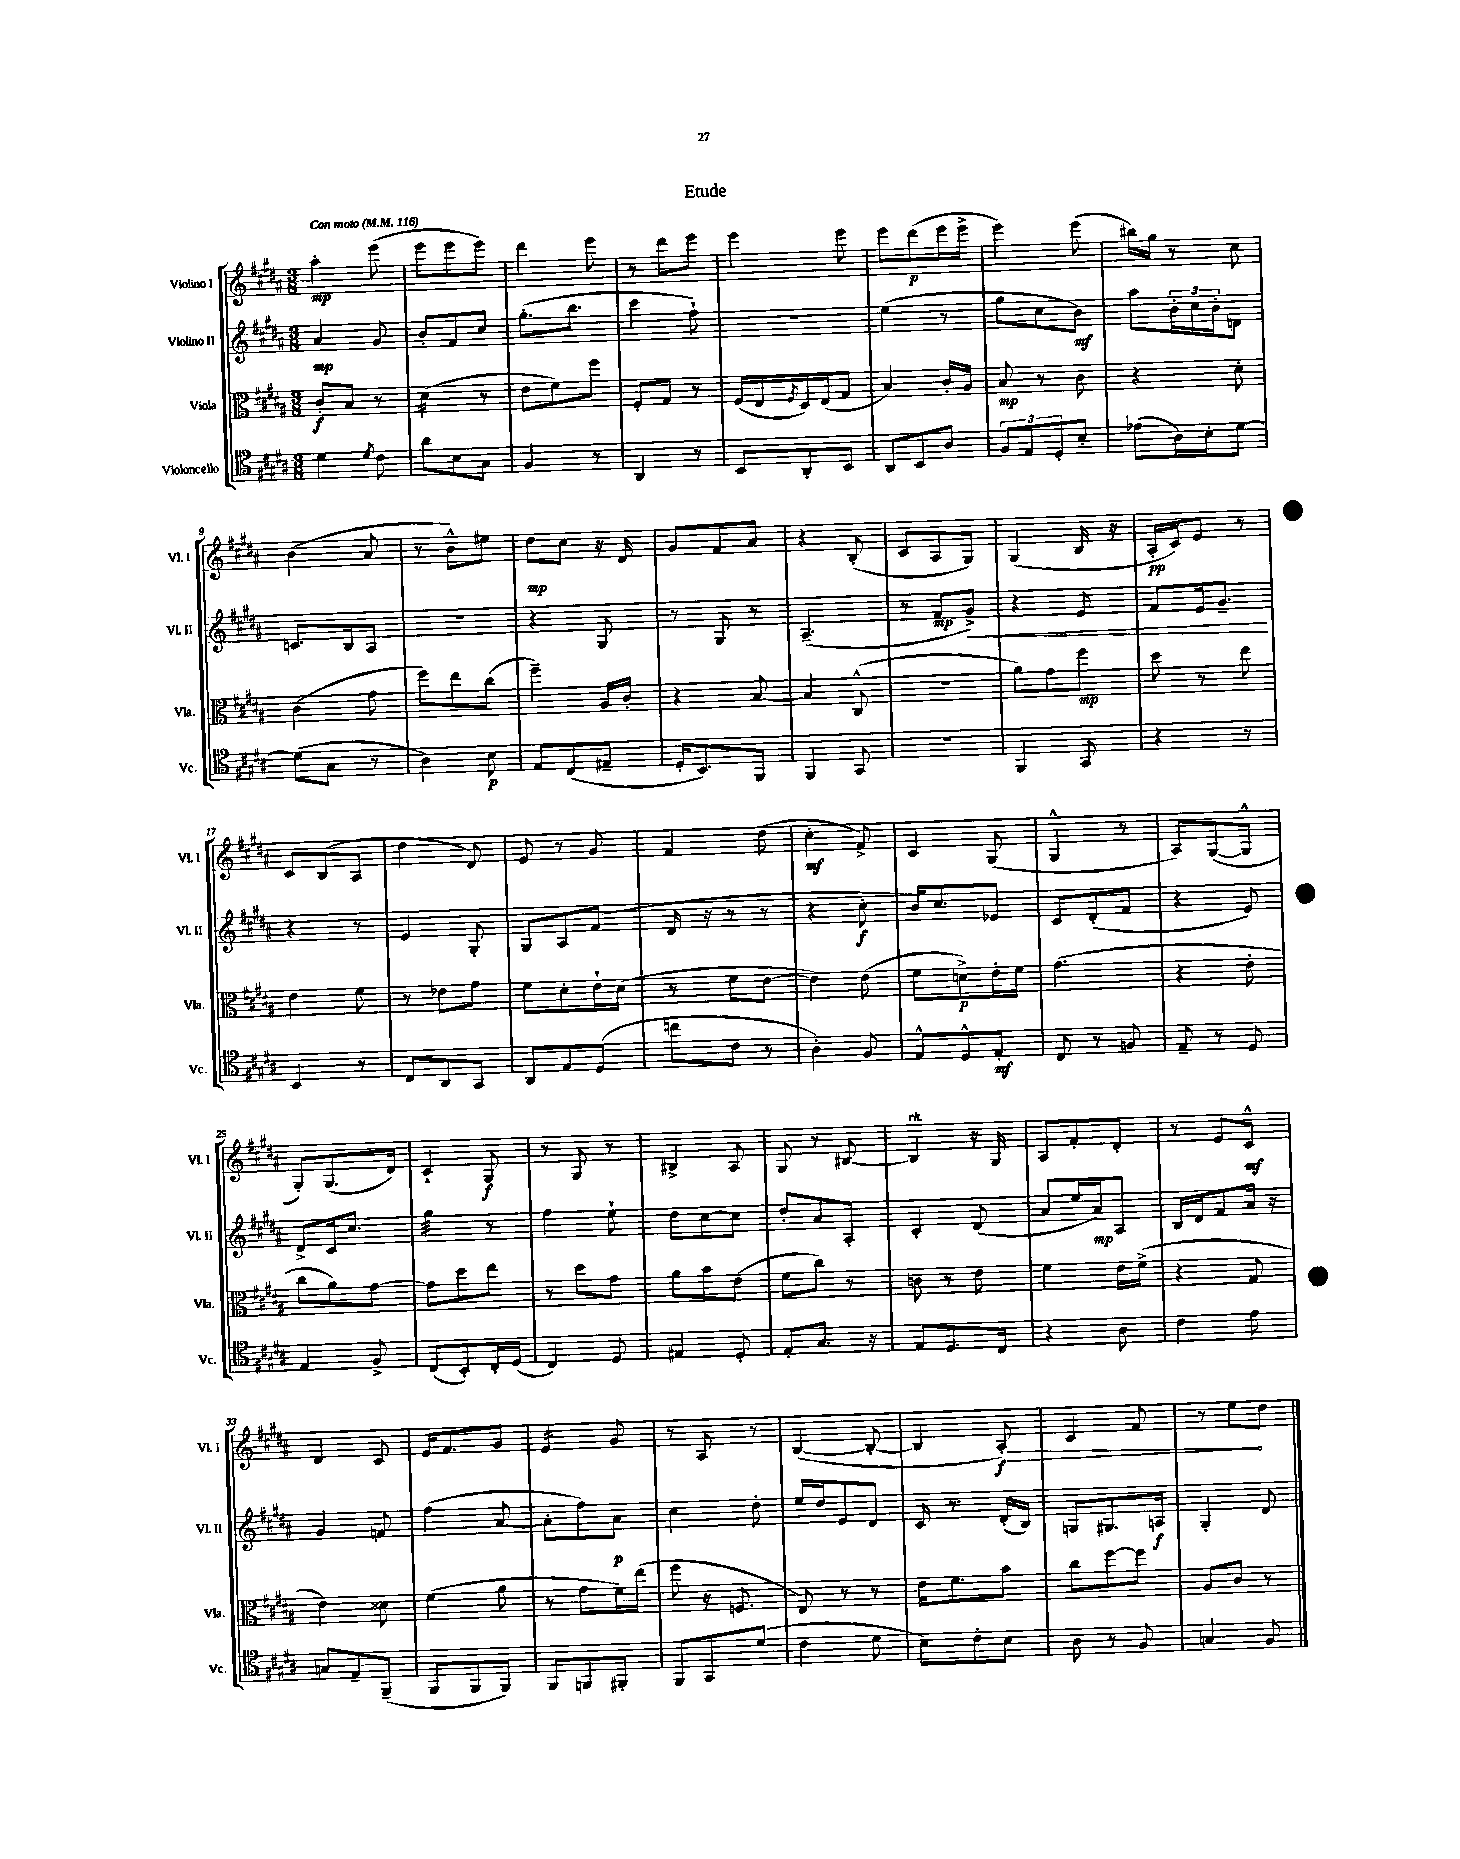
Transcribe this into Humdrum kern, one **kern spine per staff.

**kern	**kern	**kern	**kern
*staff4	*staff3	*staff2	*staff1
*clefC4	*clefC3	*clefG2	*clefG2
*k[f#c#g#d#a#]	*k[f#c#g#d#a#]	*k[f#c#g#d#a#]	*k[f#c#g#d#a#]
*M3/8	*M3/8	*M3/8	*M3/8
*MM116	*MM116	*MM116	*MM116
4d#\	8c#'/L	4a#/	4aa#'\
.	8B/J	.	.
8qd#/	.	.	.
8c#\	8r	8g#/	(8eee\
=	=	=	=
8a#\L	(4d#\	8b'/L	8eee\L
8B\	.	8f#/	8eee\
8G#\J	8r	8cc#/J	8eee\J)
=	=	=	=
4F#/	8e\L	(8.gg#'\L	4ddd#\
.	8f#\)	.	.
.	.	8.bb\J	.
8r	8ff#\J	.	8eee\
=	=	=	=
4AA#/	8F#'/L	4ccc#\	8r
.	8G#/J	.	8ddd#\L
8r	8r	8ff#`\)	8eee\J
=	=	=	=
8BB/L	(16F#/LL	4.r	4eee\
.	16E/	.	.
.	8qF#/	.	.
8AA#'/	16D#/)	.	.
.	(16E/J	.	.
8BB/J	8G#/J	.	8eee\
=	=	=	=
8AA#/L	4B/)	(4ee\	8eee\L
8BB/	.	.	(8ddd#\
8A#/J	16c#'/LL	8r	16eee\L
.	16A#/JJ	.	16eee^\JJ
=	=	=	=
12F#/L	8B/	8gg#\L	4eee\)
12E/	.	.	.
.	8r	8cc#\	.
12D#'/	.	.	.
8B'/J	8c#\	8b\J)	(8eee\
=	=	=	=
(8e-\L	4r	8aa#\L	16bb#\LL)
.	.	.	16gg#\JJ
16A#\L)	.	24b'\L	8r
.	.	24cc#\	.
16B'\J	.	.	.
.	.	24b'\J	.
[8d#\J	8d#'\	8d\J	8cc#\
=	=	=	=
(8d#\]L	(4c#\	8.c/L	(4b\
8G#\J	.	.	.
.	.	16B/k	.
8r	8g#\	8A#/J	8a#/
=	=	=	=
4A#\)	8ff#\L)	4.r	8r
.	8ee\	.	8b^^\L)
8B\	(8cc#\J	.	8ee#\J
=	=	=	=
8E/L	4ff#~\)	4r	8dd#\L
(8C#/	.	.	8cc#\J
8E#~/J	16A#/LL	8G#/	16r
.	16c#'/JJ	.	16d#/
=	=	=	=
16D#'/LK	4r	8r	8g#/L
8.BB/)	.	.	.
.	.	8G#/	8f#/
8FF#/J	[8B/	8r	8a#/J
=	=	=	=
4FF#/	4B/]	(4.A#~/	4r
8GG#/	(8C#^^/	.	(8B'/
=	=	=	=
4.r	4.r	8r	8c#/L
.	.	8f#/L	8A#/
.	.	8g#^/J)	8G#/J)
=	=	=	=
4FF#/	8a#\L)	4r	(4G#/
.	8g#\	.	.
8GG#/	8ff#\J	8e/	16B/
.	.	.	16r
=	=	=	=
4r	8dd#\	8f#/L	16A#'/LL
.	.	.	16c#/J)
.	8r	16e/k	8e/J
.	.	8.g#~/J	.
8r	8ee\	.	8r
=	=	=	=
4BB/	4e\	4r	8c#/L
.	.	.	(8B/
8r	8f#\	8r	8A#/J
=	=	=	=
8C#/L	8r	4e/	4dd#\
8AA#/	8e-\L	.	.
8GG#/J	8g#\J	8G#'/	8d#/)
=	=	=	=
8AA#/L	8f#\L	8G#/L	8e/
8E/	8d#'\	8A#/	8r
(8D#/J	16e`\L	(8f#/J	8g#/
.	(16d#\JJ	.	.
=	=	=	=
8cc\L	8r	16d#/	4f#/
.	.	16r	.
8c#\J	8f#\L	8r	.
8r	[8e\J	8r	(8dd#\
=	=	=	=
4A#'\)	4e\])	4r	4cc#'\
8F#/	(8e\	8cc#'\	8f#^/)
=	=	=	=
8E^^/L	8f#\L	16b/LK)	4c#/
.	.	8.cc#/	.
8D#^^/	8d^\)	.	.
8E'/J	16e'\L	8e-/J	(8G#/
.	16f#\JJ	.	.
=	=	=	=
8C#/	(4.g#\	8c#/L	4G#^^/
8r	.	(8d#'/	.
8F/	.	8f#/J	8r
=	=	=	=
8E~/	4r	4r	8A#/L)
8r	.	.	([8G#/
8D#/	8e'\	8e/)	8G#^^/]J
=	=	=	=
4E/	8cc#\L	8d#^/L	8G#'/L)
.	8a#\)	16c#/k	(8.G#/
.	.	8.cc#/J	.
8F#^/	[8g#\J	.	.
.	.	.	16d#/Jk)
=	=	=	=
(8C#/L	8g#\]L	4gg#\	4c#`/
8BB'/)	8dd#\	.	.
16C#'/L	8ee\J	8r	8G#/
(16D#/JJ	.	.	.
=	=	=	=
4C#/)	8r	4ff#\	8r
.	8dd#\L	.	8G#/
8D#/	8g#\J	8ee`\	8r
=	=	=	=
4E#/	8a#\L	8dd#\L	4B#^/
.	8b\	[8cc#\	.
8D#'/	(8e\J	8cc#\]J	8A#/
=	=	=	=
8E'/L	8f#\L	8dd#'/L	8G#/
8.G#/J	8cc#\J)	8a#/	8r
.	8r	8A#'/J	[8B#/
16r	.	.	.
=	=	=	=
8E/L	8c\	4c#'/	4B#/]
8.D#/	8r	.	.
.	8e\	(8d#/	16r
16C#/Jk	.	.	16G#/
=	=	=	=
4r	4f#\	8a#/L	8A#/L
.	.	16ee/L	8f#'/
.	.	16a#/J)	.
8A#\	16e\LL	8A#/J	8d#'/J
.	(16f#^\JJ	.	.
=	=	=	=
4c#\	4r	16B/LL	8r
.	.	16d#/J	.
.	.	8f#/	8e/L
8e\	8G#/	16a#/Jk	8c#^^/J
.	.	16r	.
=	=	=	=
8G/L	4e\)	4g#/	4d#/
8E~/	.	.	.
(8FF#~/J	8d##\	8f/	8c#/
=	=	=	=
8FF#/L	(4f#\	(4ff#\	16e/LK
.	.	.	8.f#/
8FF#/	.	.	.
8FF#/J)	8a#\	[8a#/	8g#/J
=	=	=	=
8FF#/L	8r	8a#'\]L	4e/
8FF/	8g#\L	8ff#\)	.
8FF#'/J	16f#\L)	8a#\J	8g#/
.	(16ee\JJ	.	.
=	=	=	=
8FF#/L	8ff#\	4cc#\	8r
8GG#/	16r	.	8A#/
.	8.F/	.	.
(8d#/J	.	8dd#'\	8r
=	=	=	=
4c#\	8E/)	16ee/LL	([4B/
.	.	16dd#/J	.
.	8r	8e/	.
8d#\	8r	8d#/J	8B'/_
=	=	=	=
8B\L)	16e\LK	16c#/	4B/]
.	8.f#\	8.r	.
8c#'\	.	.	.
8B\J	8b\J	(16d#'/LL	8A#'/)
.	.	16B/JJ)	.
=	=	=	=
8A#\	8cc#\L	8G/L	4c#/
8r	[8ff#\	8.G#/	.
8F#/	8ff#\]J	.	8f#/
.	.	16A/Jk	.
=	=	=	=
4G/	8A#/L	4G#'/	8r
.	8c#/J	.	8ee\L
8F#/	8r	8d#/	8dd#\J
==	==	==	==
*-	*-	*-	*-
